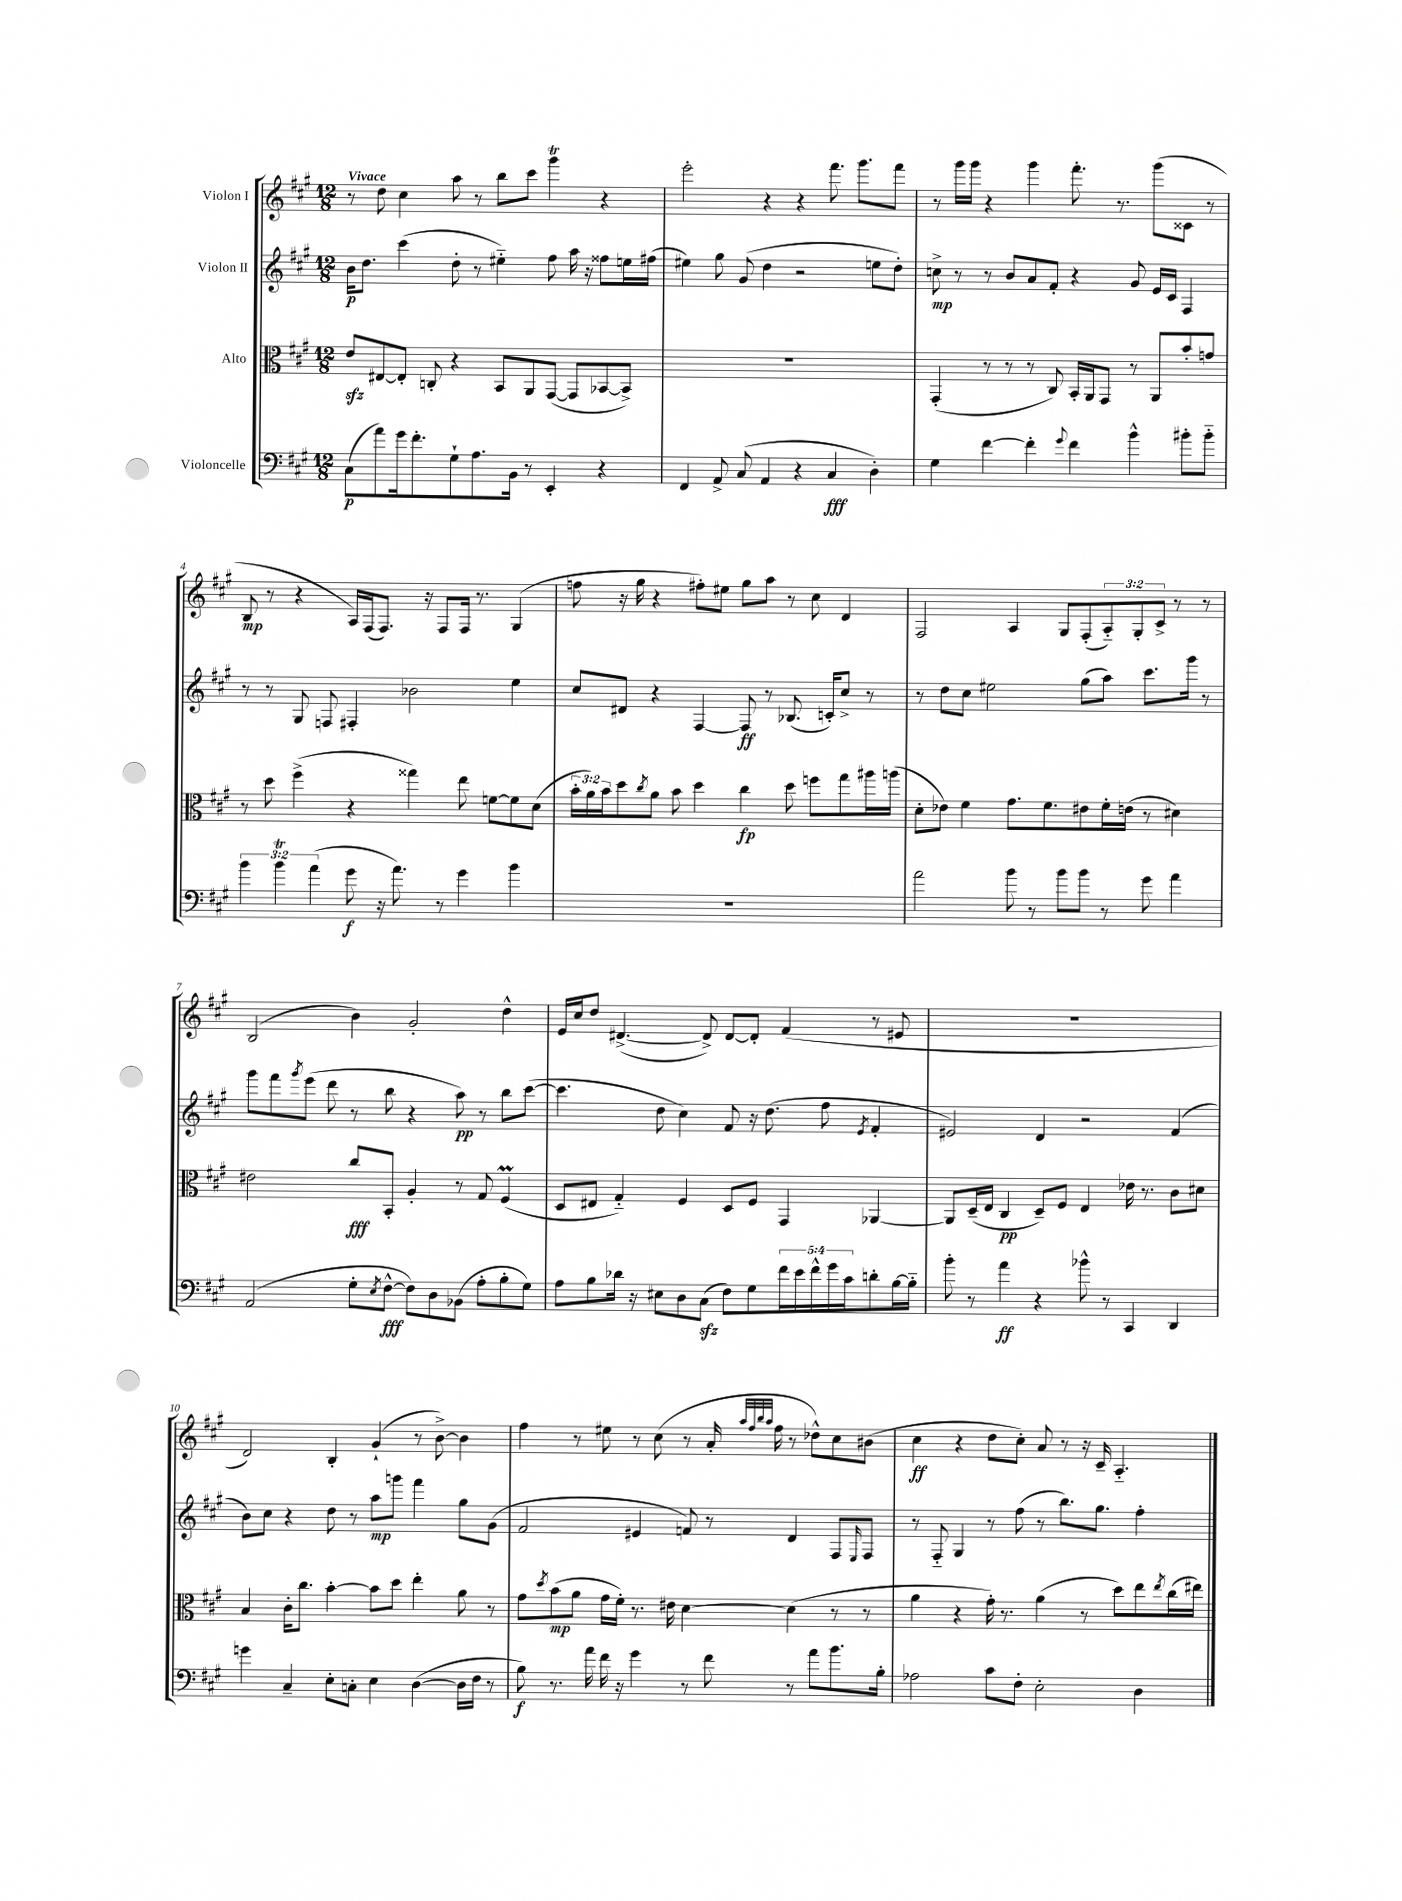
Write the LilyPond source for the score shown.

<<
\new StaffGroup <<
\new Staff = "s0" \with { instrumentName = "Violon I" } {
    \clef treble \key a \major \numericTimeSignature \time 12/8 \override Staff.TupletNumber.text = #tuplet-number::calc-fraction-text \tempo "Vivace"
    r8 d''8 cis''4 a''8 r8 b''8 cis'''8 gis'''4\trill r4 |
    e'''2-. r4 r4 fis'''8. gis'''8. fis'''8 |
    r8 gis'''16 gis'''16 r4 gis'''4 fis'''8.-. r8. gis'''8( cisis'8 r8 |
    b8\mp r8 r4 a16) fis16( fis8.) r16 fis8 fis16 r8. gis4( |
    f''8 r16 gis''16 r4 fis''8-.) eis''8 gis''8 a''8 r8 cis''8 d'4 |
    fis2 a4 gis8 fis8-.( \tuplet 3/2 { a8-_) gis8-. cis'8-> } r8 r8 |
    b2( b'4) gis'2-. d''4-^ |
    e'16 cis''16 d''8 dis'4.~->( dis'8->) dis'8~ dis'8-. fis'4( r8 eis'8 |
    R1. |
    d'2) b4-. gis'4-!( r8 b'8~->) b'4 |
    fis''4 r8 eis''8 r8 cis''8( r8 a'16-. \grace { a''32 fis''32 b''32 a''32 } fis''16 r8 des''8-^) cis''8 bis'8( |
    cis''4\ff r4 d''8 cis''8-.) a'8 r8 r16 cis'16-- a4.-_ \bar "|." |
}
\new Staff = "s1" \with { instrumentName = "Violon II" } {
    \clef treble \key a \major \numericTimeSignature \time 12/8
    b'16\p d''8. cis'''4( d''8-. r8 eis''4-_) fis''8 a''16 r16 fisis''8 e''16 fis''16( |
    eis''4) gis''8 gis'8( d''4 r2 e''8 d''8-.) |
    c''8->\mp r8 r8 b'8 a'8 fis'8-. r4 gis'8 e'16 cis'16 fis4 |
    r8 r8 gis8 f8 fis4-. bes'2 e''4 |
    cis''8 dis'8 r4 fis4~ fis8\ff r8 bes8.( c'16-.) cis''8-> r8 |
    r8 d''8 cis''8 eis''2 gis''8( a''8) cis'''8. gis'''16 r8 |
    gis'''8 fis'''8 \acciaccatura { gis'''8 } e'''8( d'''8 r8 b''8 r4 a''8\pp) r8 b''8 cis'''8~( |
    cis'''4. d''8 cis''4) fis'8 r16 d''8.( fis''8 \acciaccatura { e'8 } fis'4-. |
    eis'2) d'4 r2 fis'4( |
    b'8) cis''8 r4 d''8 r8 a''8\mp g'''8 fis'''4 gis''8 gis'8( |
    fis'2 eis'4 f'8) r8 d'4 fis8 \grace { e16 } fis8 |
    r8 fis8-_ gis4 r8 fis''8( r8 b''8.) gis''8. fis''4-. \bar "|." |
}
\new Staff = "s2" \with { instrumentName = "Alto" } {
    \clef alto \key a \major \numericTimeSignature \time 12/8 \override Staff.TupletNumber.text = #tuplet-number::calc-fraction-text
    e'8\sfz eis8~ eis8-. c8-. r4 b,8 a,8 gis,8~( gis,8 bes,8~ bes,8->) |
    R1. |
    gis,4-.( r8 r8 r8 cis8) b,16-. a,16 gis,8 r8 a,8 b'8-. g'8 |
    r8 d''8 fis''4->( r4 gisis''4) e''8 f'8~ f'8 d'8( |
    \tuplet 3/2 { b'16-. a'16) b'16 } d''8 \acciaccatura { cis''8 } a'8 b'8 d''4 cis''4\fp d''8 f''8 gis''8 ais''16 a''16( |
    d'8-. ees'8) fis'4 gis'8. fis'8. eis'8 fis'16-. e'16( r8 dis'4) |
    eis'2 cis''8\fff b,8-. a4-. r8 gis8 fis4\prall( |
    d8 eis8 gis4-_) fis4 d8 fis8 gis,4 aes,4~ |
    aes,8 d16--( e16 cis4\pp d8--) fis8 e4 ees'16 r8. cis'8 dis'8 |
    b4 cis'16-. cis''8. b'4~-. b'8 d''8 e''4-. a'8 r8 |
    gis'8 \acciaccatura { d''8 } b'8\mp( a'8 gis'16 fis'16-.) r8. eis'16 d'4~ d'4( r8 r8 |
    a'4 r4 gis'16-.) r8. a'4( r8 d''8) e''8 \acciaccatura { e''8 } cis''16( eis''16) \bar "|." |
}
\new Staff = "s3" \with { instrumentName = "Violoncelle" } {
    \clef bass \key a \major \numericTimeSignature \time 12/8 \override Staff.TupletNumber.text = #tuplet-number::calc-fraction-text
    cis8\p( a'8) gis'16 fis'8.-. gis8-! a8. b,16 r8 e,4-. r4 |
    fis,4 a,8-> cis8( a,4 r4 cis4\fff d4-.) |
    gis4 fis'4~ fis'4-. \appoggiatura { gis'8 } fis'4 b'4-^ bis'8-. bis'8-_ |
    \tuplet 3/2 { b'4 b'4\trill a'4( } gis'8\f r16 a'8.) r8 gis'4 b'4 |
    R1. |
    a'2 b'8 r8 b'8 b'8 r8 gis'8 a'4 |
    a,2( gis8-. \acciaccatura { e8 } fis8~-^\fff fis8) d8 bes,8( a8-. b8-. gis8) |
    a8 b8 des'16 r16 eis8 d8 cis8\sfz( fis8) gis8 \tuplet 5/4 { fis'16 e'16 fis'16-^ gis'16 cis'16 } d'8-. b16~ b16-_ |
    b'8-. r8 a'4\ff r4 bes'8-^ r8 cis,4 d,4 |
    g'4 cis4-- e8-. c8-. e4 d4~( d16 fis16 r8 |
    b8\f) r8. a'16 fis'16 r16 gis'4 r8 fis'8 r8 a'8 b'8. b16-. |
    aes2 cis'8 fis8-. e2-. d4 \bar "|." |
}
>>
>>
